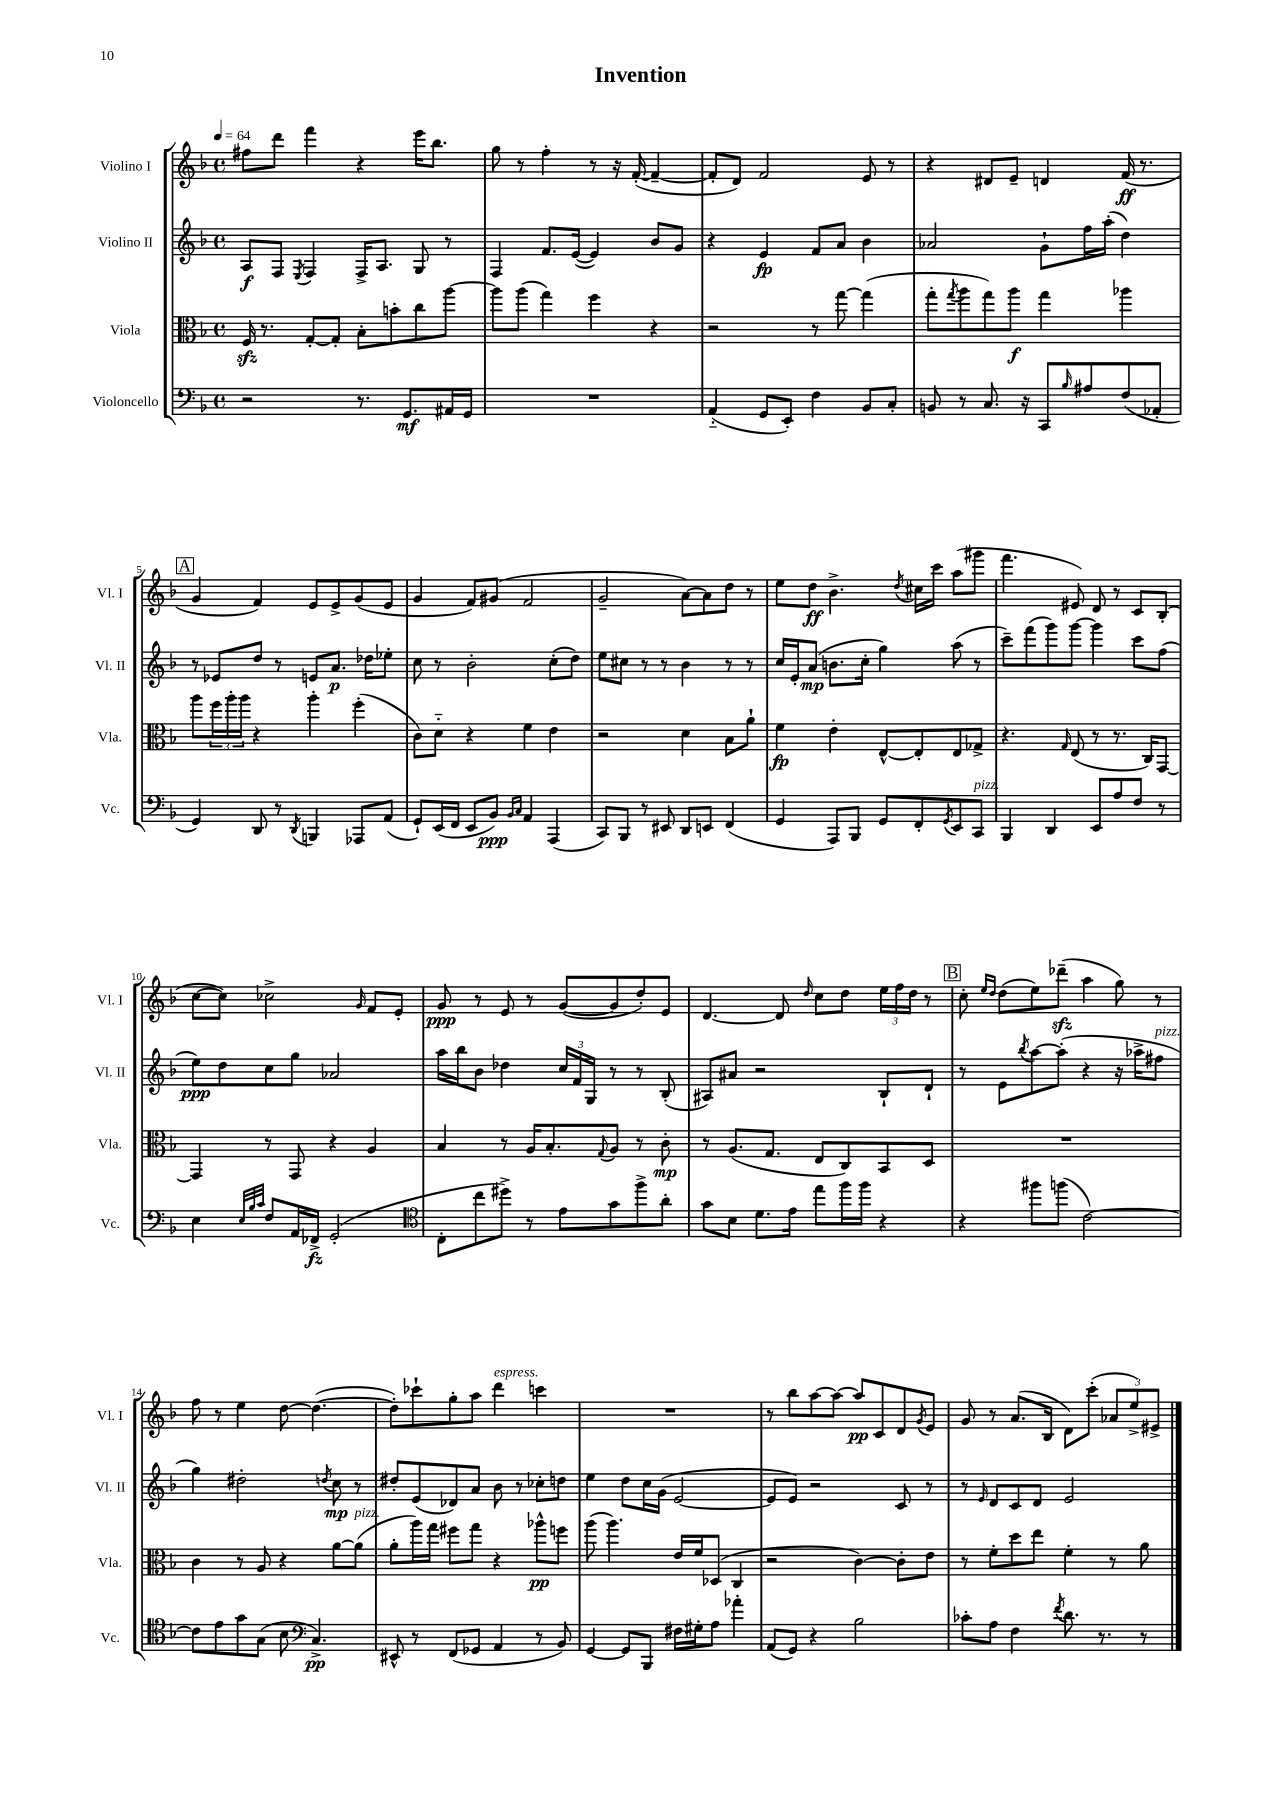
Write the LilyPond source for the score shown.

\header { title = "Invention" }
<<
\new StaffGroup <<
\new Staff = "s0" \with { instrumentName = "Violino I" shortInstrumentName = "Vl. I" } {
    \clef treble \key f \major \defaultTimeSignature \time 4/4 \tempo 4 = 64
    fis''8 d'''8 f'''4 r4 e'''16 bes''8. |
    g''8 r8 f''4-. r8 r16 f'16~-.( f'4~-- |
    f'8-. d'8) f'2 e'8 r8 |
    r4 dis'8 e'8-- d'4 f'16\ff( r8. |
    \mark \markup { \box "A" } g'4 f'4) e'8 e'8-> g'8( e'8 |
    g'4 f'8) gis'8( f'2 |
    g'2-- a'8~) a'8 d''8 r8 |
    e''8 d''8\ff bes'4.-> \acciaccatura { d''8 } cis''16 c'''16 a''8( gis'''8 |
    f'''4. eis'8) d'8 r8 c'8 bes8-.( |
    c''8~ c''8) ces''2-> \grace { g'16 } f'8 e'8-. |
    g'8\ppp r8 e'8 r8 g'8~( g'8 d''8-.) e'8 |
    d'4.~ d'8 \grace { d''16 } c''8 d''8 \tuplet 3/2 { e''16 f''16 d''16 } r8 |
    \mark \markup { \box "B" } c''8-. \grace { e''16 d''16 } d''8( e''8) des'''8--\sfz( a''4 g''8) r8 |
    f''8 r8 e''4 d''8~ d''4.~( |
    d''8-.) ces'''8-! g''8-. a''8 d'''4^\markup { \italic "espress." } c'''4 |
    R1 |
    r8 bes''8 a''8~ a''8~ a''8\pp c'8 d'8 \acciaccatura { g'8 } e'8 |
    g'8 r8 a'8.( bes16 d'8) c'''8-.( \tuplet 3/2 { aes'8 e''8->) eis'8-> } \bar "|." |
}
\new Staff = "s1" \with { instrumentName = "Violino II" shortInstrumentName = "Vl. II" } {
    \clef treble \key f \major \defaultTimeSignature \time 4/4
    a8\f f8 \acciaccatura { e8 } f4 f16-> a8. g8 r8 |
    f4 f'8. e'16~( e'4) bes'8 g'8 |
    r4 e'4\fp f'8 a'8 bes'4 |
    aes'2 g'8-! f''16 a''16-.( d''4) |
    \mark \markup { \box "A" } r8 ees'8 d''8 r8 e'8 a'8.\p des''16 ees''8-. |
    c''8 r8 bes'2-. c''8-.( d''8) |
    e''8 cis''8 r8 r8 bes'4 r8 r8 |
    c''16 e'16-. a'8\mp( b'8. c''16-. g''4) a''8( r8 |
    c'''8--) f'''8( g'''8) g'''8~ g'''4 c'''8 f''8( |
    e''8\ppp) d''8 c''8 g''8 aes'2 |
    a''16 bes''16 bes'8 des''4 \tuplet 3/2 { c''16 f'16 g16 } r8 r8 bes8-.( |
    ais8) ais'8 r2 bes8-! d'8-! |
    \mark \markup { \box "B" } r8 e'8 \acciaccatura { bes''8 } a''8~ a''8-.( r4 r16 aes''16-> fis''8^\markup { \italic "pizz." } |
    g''4) dis''2-. \acciaccatura { d''8 } c''8\mp r8 |
    dis''8-. e'8( des'8) a'8 bes'8 r8 ces''8-. d''8 |
    e''4 d''8 c''16 g'16( e'2~ |
    e'8 e'8) r2 c'8 r8 |
    r8 \grace { e'16 } d'8 c'8 d'8 e'2 \bar "|." |
}
\new Staff = "s2" \with { instrumentName = "Viola" shortInstrumentName = "Vla." } {
    \clef alto \key f \major \defaultTimeSignature \time 4/4
    f16\sfz r8. g8~-. g8-. bes8-. b'8-. c''8 a''8~ |
    a''8 a''8( g''4) f''4 r4 |
    r2 r8 g''8~ g''4( |
    g''8-. \acciaccatura { g''8 } a''8 g''8) a''8\f g''4 aes''4 |
    \mark \markup { \box "A" } a''8 \tuplet 3/2 { f''16 a''16-. a''16 } r4 a''4-. f''4-.( |
    c'8) d'8-_ r4 f'4 e'4 |
    r2 d'4 bes8 a'8-! |
    f'4\fp e'4-. e8~-^ e8-. e8 ges8-> |
    r4. \grace { g16 } e8( r8 r8. c16) g,8~ |
    g,4 r8 g,8 r4 a4 |
    bes4 r8 a16 bes8.-. \appoggiatura { g8 } a8 r8 c'8-.\mp |
    r8 a8.( g8. e8 c8) bes,8 d8 |
    \mark \markup { \box "B" } R1 |
    c'4 r8 a8 r4 a'8~ a'8^\markup { \italic "pizz." }( |
    a'8-. a''16) g''16 fis''8 g''8 r4 aes''8-^\pp f''8 |
    a''8( a''4.) e'16 f'16 des8( c4 |
    r2 c'4~) c'8-. e'8 |
    r8 f'8-. d''8 e''8 f'4-. r8 a'8 \bar "|." |
}
\new Staff = "s3" \with { instrumentName = "Violoncello" shortInstrumentName = "Vc." } {
    \clef bass \key f \major \defaultTimeSignature \time 4/4
    r2 r8. g,8.\mf ais,16 g,16 |
    R1 |
    a,4-_( g,8 e,8-.) f4 bes,8 c8-. |
    b,8 r8 c8. r16 c,8 \grace { bes16 } ais8 f8( aes,8-. |
    \mark \markup { \box "A" } g,4) d,8 r8 \acciaccatura { d,8 } b,,4 aes,,8 a,8( |
    g,8-!) e,16( f,16 e,8 bes,8\ppp) \grace { bes,16 c16 } a,4 a,,4( |
    c,8) bes,,8 r8 eis,8 d,8 e,8 f,4( |
    g,4 a,,8) bes,,8 g,8 f,8-. \acciaccatura { g,8 } e,8 c,8^\markup { \italic "pizz." } |
    bes,,4 d,4 e,8 a8 f8 r8 |
    e4 \grace { e32 bes32 c'32 } f8 a,16 fes,16->\fz g,2-.( |
    \clef tenor c8-. c''8 dis''8->) r8 e'8 g'8 f''8-> a'8-. |
    g'8 bes8 d'8. e'16 e''8 f''16 f''16 r4 |
    \mark \markup { \box "B" } r4 fis''8 f''8( c'2~) |
    c'8 e'8 g'8 g8( bes8 \clef bass c4.->\pp) |
    eis,8-^ r8 f,8( ges,8 a,4 r8 bes,8) |
    g,4~ g,8 bes,,8 fis16 gis16-. a8 aes'4-. |
    a,8( g,8) r4 bes2 |
    ces'8-. a8 f4 \acciaccatura { f'8 } d'8. r8. r8 \bar "|." |
}
>>
>>
